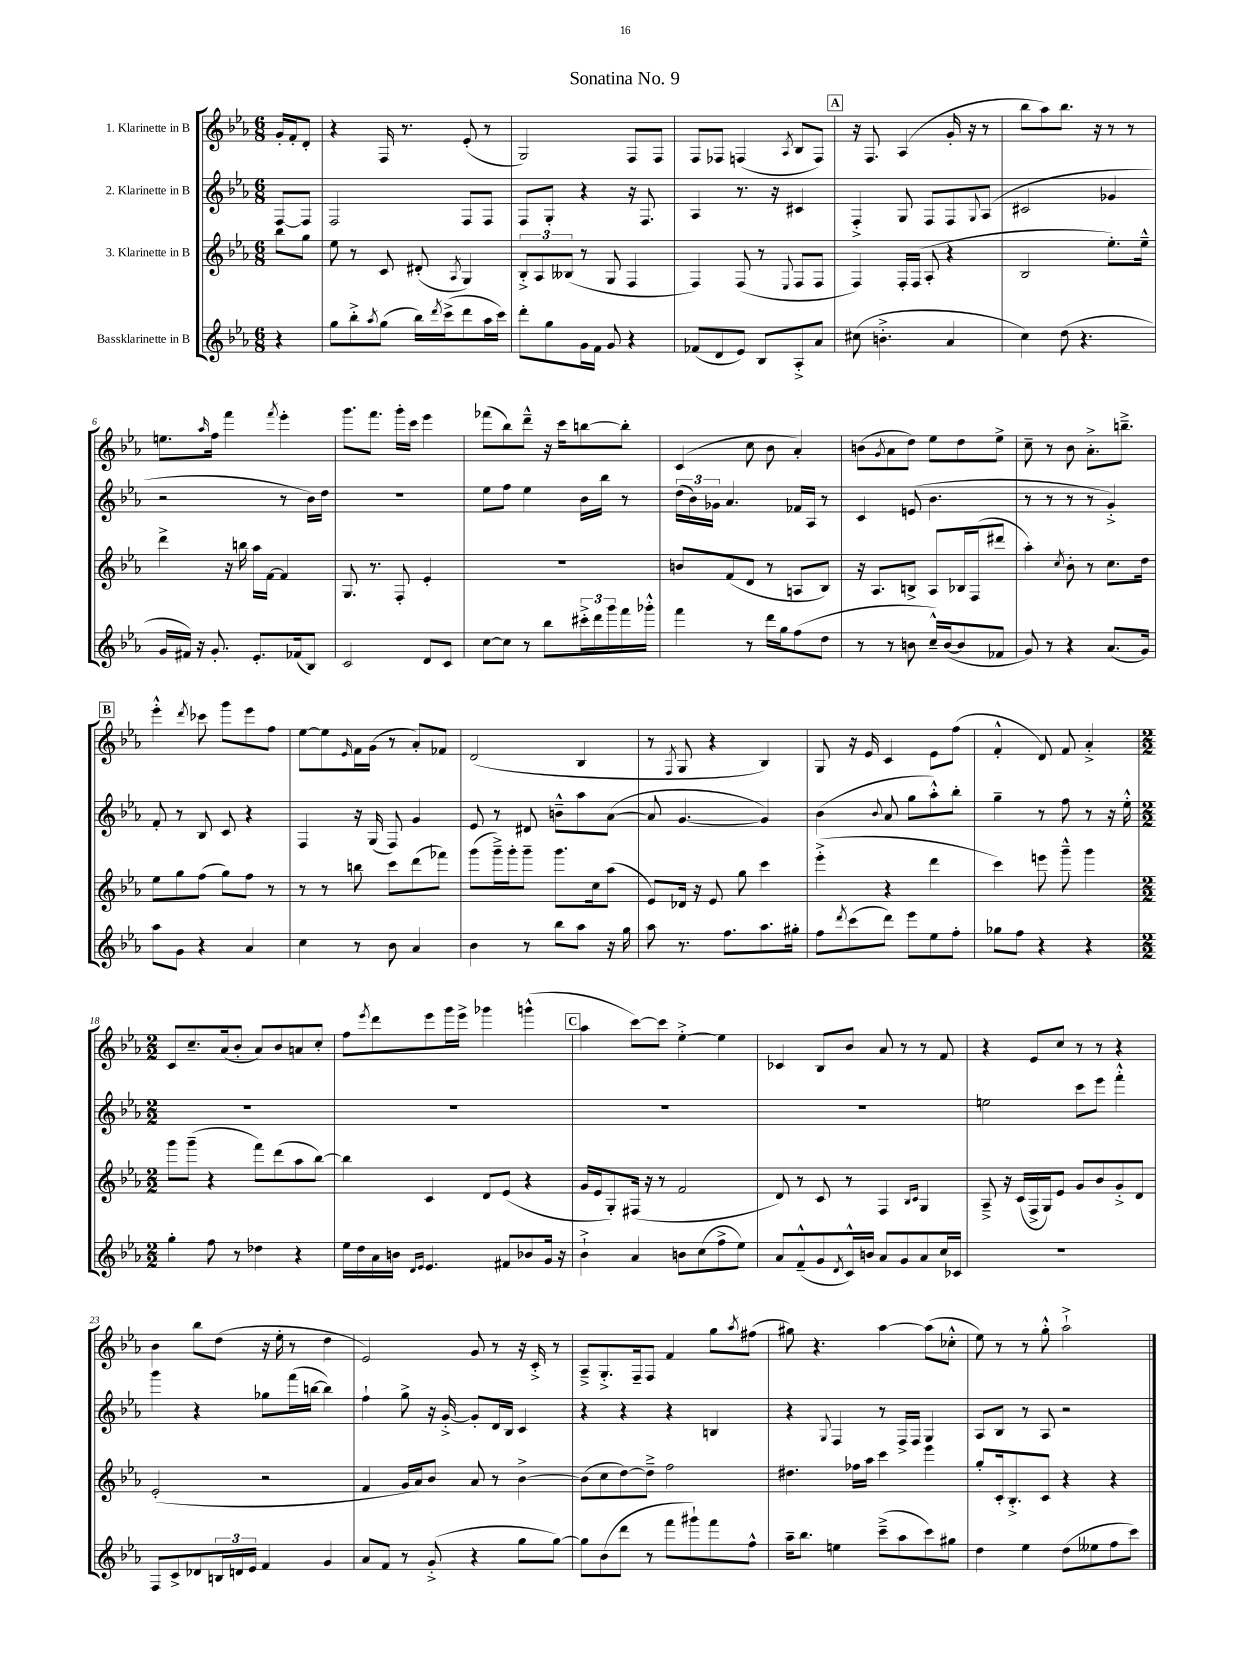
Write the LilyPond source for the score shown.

\header { title = "Sonatina No. 9" }
<<
\new StaffGroup <<
\new Staff = "s0" \with { instrumentName = "1. Klarinette in B" } {
    \clef treble \key ees \major \numericTimeSignature \time 6/8 \partial 4
    g'16-. f'16-. d'8-. |
    r4 f16 r8. ees'8-.( r8 |
    g2) f8 f8 |
    f8 fes8 f4( \acciaccatura { aes8 } bes8 f8) |
    \mark \markup { \box "A" } r16 f8. aes4( g'16-. r16 r8 |
    bes''8 aes''8) bes''8. r16 r8 r8 |
    e''8. \grace { aes''16 } f''16 f'''4 \acciaccatura { f'''8 } ees'''4-. |
    g'''8. f'''8. g'''16-. c'''16 ees'''4 |
    fes'''8( bes''8) d'''8---^ r16 c'''16 b''8~ b''8-. |
    c'4( c''8 bes'8 aes'4-.) |
    b'8( \acciaccatura { g'8 } aes'8 d''8) ees''8 d''8 ees''8-> |
    c''8-- r8 bes'8 aes'8.-.-> b''8.---> |
    \mark \markup { \box "B" } ees'''4-.-^ \acciaccatura { d'''8 } ces'''8 g'''8 ees'''8 f''8 |
    ees''8~ ees''8 \grace { ees'16 } f'16 g'16( r8 aes'8-.) fes'8 |
    d'2( bes4 |
    r8 \acciaccatura { f8 } g8 r4 bes4) |
    g8 r16 ees'16 c'4 ees'8 f''8( |
    f'4-.-^ d'8) f'8 aes'4-.-> |
    \numericTimeSignature \time 2/2 c'8 c''8.-- aes'16( bes'8-. aes'8) bes'8 a'8 c''8-. |
    f''8 \acciaccatura { ees'''8 } d'''8 ees'''8 g'''16 ees'''16-> ges'''4 g'''4-^( |
    \mark \markup { \box "C" } aes''4 c'''8~) c'''8 ees''4~-.-> ees''4 |
    ces'4 bes8 bes'8 aes'8 r8 r8 f'8 |
    r4 ees'8 c''8 r8 r8 r4 |
    bes'4 bes''8 d''8( r16 ees''16-. r8 d''4 |
    ees'2) g'8 r8 r16 c'16-.-> r8 |
    aes8---> g8.-.-> f16-- f8 f'4 g''8 \acciaccatura { aes''8 } fis''8( |
    gis''8) r4. aes''4~ aes''8( ces''8-.-^ |
    ees''8) r8 r8 g''8-.-^ aes''2-!-> \bar "|." |
}
\new Staff = "s1" \with { instrumentName = "2. Klarinette in B" } {
    \clef treble \key ees \major \numericTimeSignature \time 6/8 \partial 4
    f8~ f8 |
    f2 f8 f8 |
    f8 g8-. r4 r16 f8. |
    aes4 r8. r16 cis'4 |
    \mark \markup { \box "A" } f4-.-> g8 f8 f8 \appoggiatura { g8 } aes8( |
    cis'2 ges'4 |
    r2 r8 bes'16) d''16 |
    R2. |
    ees''8 f''8 ees''4 bes'16 bes''16 r8 |
    \tuplet 3/2 { d''16( bes'16) ges'16 } aes'4. fes'16 aes16 r8 |
    c'4 e'8( bes'4. |
    r8 r8 r8 r8 g'4-.->) |
    \mark \markup { \box "B" } f'8-. r8 bes8 c'8 r4 |
    f4 r16 g16( f8) g'4 |
    ees'8 r8 dis'8 b'8---^ aes''8 aes'8~( |
    aes'8 g'4.~ g'4) |
    bes'4( \appoggiatura { bes'8 } aes'8 g''8 aes''8-.-^) bes''8-. |
    g''4-- r8 f''8 r8 r16 ees''16-.-^ |
    \numericTimeSignature \time 2/2 R1 |
    R1 |
    \mark \markup { \box "C" } R1 |
    R1 |
    e''2 c'''8 ees'''8 f'''4-.-^ |
    g'''4 r4 ges''8 f'''16( b''16~ b''4) |
    f''4-! g''8-> r16 g'16~-.-> g'8-. d'16 bes16 c'4 |
    r4 r4 r4 b4 |
    r4 \appoggiatura { g8 } f4 r8 f16-> f16 g4 |
    aes8 bes8 r8 aes8 r2 \bar "|." |
}
\new Staff = "s2" \with { instrumentName = "3. Klarinette in B" } {
    \clef treble \key ees \major \numericTimeSignature \time 6/8 \partial 4
    bes''8 g''8 |
    ees''8 r8 c'8 dis'8-.( \acciaccatura { aes8 } g4) |
    \tuplet 3/2 { bes8-.-> aes8 beses8( } r8 g8 f4 |
    f4) f8( r8 \appoggiatura { ees8 } f8 f8 |
    \mark \markup { \box "A" } f4) f16-. f16( aes8-. r4 |
    bes2 ees''8.-.) ees''16---^ |
    d'''4-> r16 b''16 aes''16 f'16~ f'4 |
    g8. r8. f8-. ees'4-. |
    R2. |
    b'8 f'8( d'8 r8 a8 bes8) |
    r16 aes8. b8-> aes8 bes16 f16( dis'''8 |
    aes''4-.) \acciaccatura { c''8 } bes'8-. r8 c''8. d''16 |
    \mark \markup { \box "B" } ees''8 g''8 f''8( g''8) f''8 r8 |
    r8 r8 b''8 c'''8 d'''8( fes'''8) |
    g'''8( g'''16--->) g'''16-. g'''8-- g'''8. c''16 aes''8( |
    ees'8) des'16 r16 ees'8 g''8 c'''4 |
    ees'''4-.->( r4 d'''4 |
    c'''4) e'''8 g'''8---^ g'''4 |
    \numericTimeSignature \time 2/2 g'''8 g'''8--( r4 f'''8) d'''8( aes''8 bes''8~) |
    bes''4 c'4 d'8 ees'8( r4 |
    \mark \markup { \box "C" } g'16 ees'16 g8-.) fis16( r16 r8 f'2 |
    d'8) r8 c'8 r8 f4 \grace { bes16 c'16 } g4 |
    aes8---> r16 c'16( f16-> g16) ees'8 g'8 bes'8 g'8-.-> d'8 |
    ees'2-.( r2 |
    f'4 g'16 aes'16) bes'8 aes'8 r8 bes'4~-> |
    bes'8( c''8 d''8~) d''8---> f''2 |
    dis''4. fes''16 aes''16 c'''4 ees'''4 |
    g''8-. c'16-. bes8.-.-> c'8 r4 r4 \bar "|." |
}
\new Staff = "s3" \with { instrumentName = "Bassklarinette in B" } {
    \clef treble \key ees \major \numericTimeSignature \time 6/8 \partial 4
    r4 |
    g''8 bes''8-.-> \acciaccatura { aes''8 } g''8( bes''16) \acciaccatura { d'''8 } c'''16->( d'''8 aes''16 c'''16) |
    d'''8-. g''8 g'16 f'16 g'8 r4 |
    fes'8( d'8 ees'8) bes8 aes8-.-> aes'8 |
    \mark \markup { \box "A" } cis''8( b'4.-.-> aes'4 |
    c''4) d''8( r4. |
    g'16 fis'16) r16 g'8.-. ees'8.-. fes'16( bes8) |
    c'2 d'8 c'8 |
    c''8~ c''8 r8 bes''8 \tuplet 3/2 { cis'''16-.-> d'''16 g'''16 } f'''16 ges'''16-.-^ |
    f'''4 r8 d'''16 g''16 f''8( d''8 |
    r8 r8 b'8 c''16---^) b'16~( b'8 fes'8 |
    g'8) r8 r4 aes'8.( g'16) |
    \mark \markup { \box "B" } aes''8 g'8 r4 aes'4 |
    c''4 r8 bes'8 aes'4 |
    bes'4 r8 bes''8 aes''8 r16 g''16 |
    aes''8 r8. f''8. aes''8. gis''16-. |
    f''8 \acciaccatura { d'''8 } c'''8( d'''8) ees'''8 ees''8 f''8-. |
    ges''8 f''8 r4 r4 |
    \numericTimeSignature \time 2/2 g''4-. f''8 r8 des''4 r4 |
    ees''16 d''16 aes'16 b'16 \grace { d'16 ees'16 } ees'4. fis'8 bes'8 g'16 r16 |
    \mark \markup { \box "C" } bes'4-!-> aes'4 b'8 c''8( f''8-> ees''8) |
    aes'8 f'8---^( g'8 \acciaccatura { d'8 } c'16-^) b'16 aes'8 g'8 aes'8 c''16 ces'16 |
    R1 |
    f8 c'8-> des'8 \tuplet 3/2 { b16 d'16 ees'16 } f'4 g'4 |
    aes'8 f'8 r8 g'8-.->( r4 g''8 g''8~) |
    g''8 bes'8( d'''8 r8 f'''8 gis'''8-!) f'''8 f''8-^ |
    aes''16-- bes''8. e''4 c'''8--->( aes''8 c'''8) gis''8 |
    d''4 ees''4 d''8( eeses''8 f''8 c'''8) \bar "|." |
}
>>
>>
